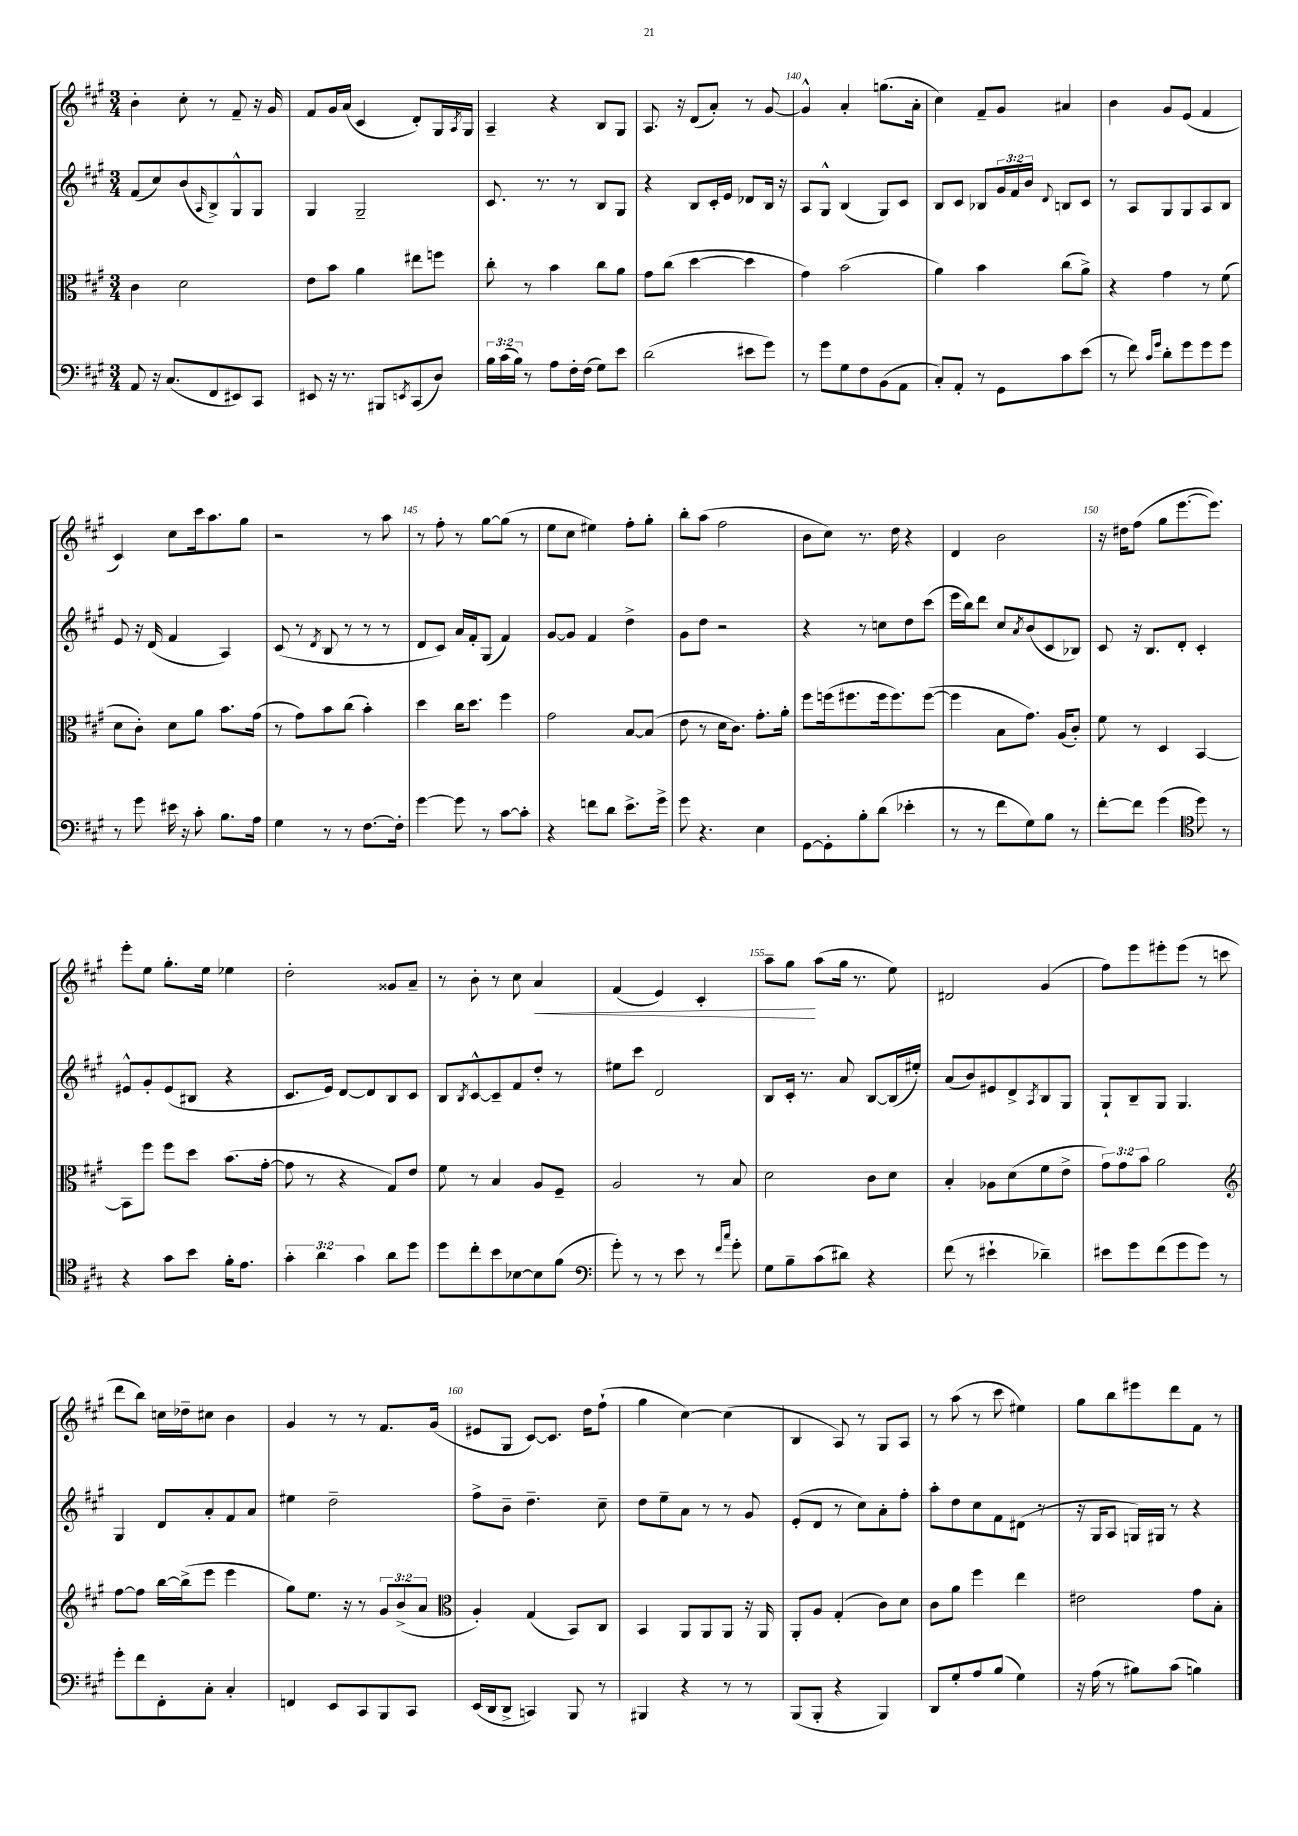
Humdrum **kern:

**kern	**kern	**kern	**kern	**dynam
*part4	*part3	*part2	*part1	*part1
*staff4	*staff3	*staff2	*staff1	*staff1
*clefF4	*clefC3	*clefG2	*clefG2	*
*k[f#c#g#]	*k[f#c#g#]	*k[f#c#g#]	*k[f#c#g#]	*
*M3/4	*M3/4	*M3/4	*M3/4	*
=136	=136	=136	=136	=136
8AA/	4c#\	(8f#/L	4b'\	.
16r	.	8cc#/)	.	.
(8.C#/L	.	.	.	.
.	2d\	(8b/	8cc#'\	.
.	.	16qqA/	.	.
8FF#/	.	8B^/)	8r	.
8EE#X/)	.	8G#^^/	8f#~/	.
8CC#/J	.	8G#/J	16r	.
.	.	.	16g#/	.
=137	=137	=137	=137	=137
8EE#X/	8e\L	4G#/	8f#/L	.
16r	8b\J	.	16g#/L	.
8.r	.	.	(16a/JJ	.
.	4a\	2G#~/	4c#/	.
8BBB#X/L	.	.	.	.
8qEEn/	.	.	.	.
(8CC#/	8ee#X\L	.	8d'/L)	.
8D/J)	8ffn\J	.	16G#/L	.
.	.	.	8qA/	.
.	.	.	16G#/JJ	.
=138	=138	=138	=138	=138
24B\LL	8cc#'\	8.c#/	4A~/	.
(24c#\	.	.	.	.
24B\JJ)	.	.	.	.
8r	8r	.	.	.
.	.	8.r	.	.
8A\L	4b\	.	4r	.
16F#'\L	.	8r	.	.
(16F#\JJ	.	.	.	.
8G#\L)	8cc#\L	8B/L	8B/L	.
8e\J	8a\J	8G#/J	8G#/J	.
=139	=139	=139	=139	=139
(2d\	8g#\L	4r	8.A/	.
.	(8cc#\J	.	.	.
.	.	.	16r	.
.	[4dd\	8B/L	(8d/L	.
.	.	16c#'/L	8a'/J)	.
.	.	16e/JJ	.	.
8e#X\L	4dd\]	8d-X/L	8r	.
8g#\J)	.	16B/Jk	[8g#/	.
.	.	16r	.	.
=140	=140	=140	=140	=140
8r	4g#\)	8A/L	4g#^^/]	.
8g#\L	.	8G#^^/J	.	.
8G#\	(2b\	(4B/	4a'/	.
8F#\	.	.	.	.
(8BB\	.	8G#/L)	(8.ggn\L	.
8AA\J	.	8c#/J	.	.
.	.	.	16a'\Jk	.
=141	=141	=141	=141	=141
8C#'/L)	4a\)	8B/L	4cc#\)	.
8AA'/J	.	8c#/J	.	.
8r	4b\	8B-X/L	8f#~/L	.
8GG#\L	.	24g#/L	8g#/J	.
.	.	24f#/	.	.
.	.	24b/JJ	.	.
.	.	8qqd/	.	.
8c#\	(8cc#\L	8Bn/L	4a#X/	.
(8e\J	8a^\J)	8c#/J	.	.
=142	=142	=142	=142	=142
8r	4r	8r	4b\	.
8f#\)	.	8A/L	.	.
16qqc#/LL	.	.	.	.
16qqg#/JJ	.	.	.	.
8d'\L	4g#\	8G#/	8g#/L	.
8g#\	.	8G#/	(8e/J	.
8g#\	8r	8A/	4f#/	.
8g#\J	(8f#\	8B/J	.	.
!!LO:LB:g=z
=143	=143	=143	=143	=143
8r	8d\L	8e/	4c#/)	.
8g#\	8c#'\J)	16r	.	.
.	.	(16d/	.	.
16e#X\	8d\L	4f#/	8cc#\L	.
16r	.	.	.	.
8c#'\	8a\J	.	16ccc#\k	.
.	.	.	8.aa\	.
8.B\L	8.b\L	4A/)	.	.
.	.	.	8gg#\J	.
16A\Jk	(16g#\Jk	.	.	.
=144	=144	=144	=144	=144
4G#\	8r	(8c#/	2r	.
.	8g#\L)	8r	.	.
.	.	8qd/	.	.
8r	8b\	8B/	.	.
8r	(8cc#\J	8r	.	.
[8.F#\L	4b'\)	8r	8r	.
.	.	8r	8aa\	.
16F#'\Jk]	.	.	.	.
=145	=145	=145	=145	=145
[4g#\	4dd\	8d/L	8r	.
.	.	8c#/J)	8ff#'\	.
8g#\]	16cc#\KL	16a/LL	8r	.
.	8.dd\J	16f#'/J	.	.
8r	.	(8G#/J	[8gg#\L	.
[8c#\L	4ff#\	4f#/)	(8gg#\J]	.
8c#'\J]	.	.	8r	.
=146	=146	=146	=146	=146
4r	2g#\	[8g#/L	8ee\L	.
.	.	8g#/J]	8cc#\J	.
8fn\L	.	4f#/	4ee#X\)	.
8d\J	.	.	.	.
8.e^\L	[8B/L	4dd^\	8ff#'\L	.
.	(8B/J]	.	8gg#'\J	.
16g#^\Jk	.	.	.	.
=147	=147	=147	=147	=147
8g#\	8e\	8g#\L	8bb'\L	.
4.r	8r	8dd\J	(8aa\J	.
.	16d\KL	2r	2ff#\	.
.	8.c#\J)	.	.	.
4E\	8.g#'\L	.	.	.
.	16a'\Jk	.	.	.
=148	=148	=148	=148	=148
[8GG#\L	8ff#\L	4r	8b\L	.
8GG#'\]	(16ffn\k	.	8cc#\J)	.
.	8.ff#X\	.	.	.
8B'\	.	8r	8.r	.
(8d\J	16ff#\k	8ccn\L	.	.
.	8.ff#\)	.	16dd\	.
4e-X'\	.	8dd\	4r	.
.	([8ff#\J	(8ccc#\J	.	.
=149	=149	=149	=149	=149
8r	4ff#\]	16eee\LL	4d/	.
.	.	16bb\J)	.	.
8r	.	8ddd\J	.	.
8f#\L	8B\L	8cc#/L	2b\	.
.	.	8qa/	.	.
8G#\)	8.g#\J)	(8b/	.	.
8B\J	.	8c#/	.	.
.	(16A/KL	.	.	.
8r	8c#'/J)	8B-X/J)	.	.
=150	=150	=150	=150	=150
[8f#'\L	8f#\	8c#/	16r	.
.	.	.	16dd#X\KL	.
8f#\J]	8r	16r	(8ff#\J	.
.	.	8.B/L	.	.
(4g#\	4D/	.	8gg#\L	.
.	.	8d'/J	[8.eee\	.
*clefC4	*	*	*	*
8dd\)	[4BB/	4c#'/	.	.
.	.	.	8.eee\J])	.
8r	.	.	.	.
!!LO:LB:g=z
=151	=151	=151	=151	=151
4r	8BB\L]	8e#X^^/L	8eee'\L	.
.	8ff#\J	8g#'/	8ee\J	.
8g#\L	8ff#\L	(8e#/	8.gg#'\L	.
8b\J	8dd\J	8B#X/J	.	.
.	.	.	16ee\Jk	.
16f#'\KL	(8.b\L	4r	4ee-X\	.
8.e\J	.	.	.	.
.	[16g#'\Jk	.	.	.
=152	=152	=152	=152	=152
6g#'\	8g#\]	8.c#/L	2dd'\	.
.	8r	.	.	.
6a\	.	.	.	.
.	.	16e/Jk)	.	.
.	4r	[8d/L	.	.
6g#\	.	.	.	.
.	.	8d/]	.	.
8a\L	8G#/L)	8B/	8g##X/L	.
8dd\J	8e/J	8c#/J	8a~/J	.
=153	=153	=153	=153	=153
8dd\L	8f#\	8B/L	8r	.
.	.	8qB/	.	.
8cc#'\	8r	[8c#^^/	8b'\	.
8b\	4B/	8c#~/]	8r	.
[8B-X\	.	8f#/	8cc#\	.
!	!	!	!	!LO:HP:b
8B-\]	8A/L	8dd'/J	4a/	<
(8f#\J	8F#~/J	8r	.	.
=154	=154	=154	=154	=154
*clefF4	*	*	*	*
8g#'\)	2A/	8ee#X\L	(4f#/	.
8r	.	8ccc#\J	.	.
8r	.	2d/	4e/)	.
8e\	.	.	.	.
8r	8r	.	4c#'/	.
16qqf#/LL	.	.	.	.
16qqcc#/JJ	.	.	.	.
8g#'\	8B/	.	.	.
=155	=155	=155	=155	=155
8G#\L	2d\	8B/L	8aa~\L	.
8B~\	.	16c#'/Jk	8gg#\J	.
.	.	8.r	.	.
(8c#\	.	.	(8aa\L	[
8d#X\J)	.	8a/	16gg#\Jk	.
.	.	.	8.r	.
4r	8c#\L	[8B/L	.	.
.	8d\J	(16B/L]	8ee\)	.
.	.	16ee#X'/JJ)	.	.
=156	=156	=156	=156	=156
(8f#\	4B'/	(8a/L	2d#X/	.
8r	.	8b/)	.	.
4e#X`\	8A-X\L	8e#X/	.	.
.	(8d\	8d^/	.	.
.	.	8qA/	.	.
4d-X~\)	8f#\	8B/	(4g#/	.
.	8e^\J	8G#/J	.	.
=157	=157	=157	=157	=157
8e#X\L	12g#\L)	8G#`/L	8ff#\L)	.
.	12g#\	.	.	.
8g#\	.	8B~/	8eee\	.
.	12b\J	.	.	.
(8f#\	2a\	8G#/J	8eee#X'\	.
8g#\	.	4.G#/	(8eee#\J	.
8g#\J)	.	.	8r	.
8r	.	.	8cccn\	.
!!LO:LB:g=z
=158	=158	=158	=158	=158
*	*clefG2	*	*	*
8g#'\L	[8ff#\L	4G#/	8ddd\L	.
8f#\	8ff#\J]	.	8bb\J)	.
8FF#'\	[16bb\LL	8d/L	16ccn\LL	.
.	(16bb^\J]	.	16dd-X~\J	.
8C#'\J	8eee\J	8a'/	8cc#X\J	.
4C#'/	4eee\	8f#/	4b\	.
.	.	8a/J	.	.
=159	=159	=159	=159	=159
4FFn/	8gg#\L)	4ee#X\	4g#/	.
.	8.ee\J	.	.	.
8EE/L	.	2dd~\	8r	.
.	16r	.	.	.
8CC#/	8r	.	8r	.
8BBB/	12g#/L	.	8.f#/L	.
.	(12b^/	.	.	.
8CC#/J	.	.	.	.
.	12a/J	.	.	.
.	.	.	(16g#/Jk	.
=160	=160	=160	=160	=160
*	*clefC3	*	*	*
(16EE/LL	4A'/)	8ff#^\L	8e#X/L	.
16DD/J	.	.	.	.
8DD^/J	.	8b~\J	8G#/J	.
4CCn/)	(4G#/	4.dd~\	[8c#/L)	.
.	.	.	8.c#/J]	.
8BBB/	8BB/L)	.	.	.
.	.	.	16dd\KL	.
8r	8C#/J	8cc#~\	(8ff#`\J	.
=161	=161	=161	=161	=161
4BBB#X/	4BB/	8dd\L	4gg#\	.
.	.	8ee~\	.	.
4r	8AA/L	8a\J	[4cc#\)	.
.	8AA/	8r	.	.
8r	8AA/J	8r	(4cc#\]	.
8r	16r	8g#/	.	.
.	16AA/	.	.	.
=162	=162	=162	=162	=162
(8BBB/L	8AA'/L	(8e'/L	4B/	.
8BBB'/J	8A/J	8d/J	.	.
4r	(4G#'/	8r	8A/)	.
.	.	8cc#\L)	8r	.
4BBB/)	8c#\L)	8a'\	8G#/L	.
.	8d\J	8ff#'\J	8A/J	.
=163	=163	=163	=163	=163
8DD/L	8c#\L	8aa'\L	8r	.
8G#'/	8a\J	8dd\	(8aa\	.
8A/	4ff#\	8cc#\	8r	.
(8B/J	.	8f#\	8ccc#\	.
4G#\)	4ee\	(8d#X\J	4ee#X\)	.
.	.	8r	.	.
=164	=164	=164	=164	=164
16r	2e#X\	16r	8gg#\L	.
(16A\	.	16G#/KL	.	.
8r	.	8A/J	8bb\	.
8B#X\L)	.	16Gn/LL)	8eee#X\	.
.	.	16G#X/JJ	.	.
(8c#\J	.	8r	8ddd\	.
4Bn\)	8g#\L	4r	8f#\J	.
.	8B'\J	.	8r	.
==	==	==	==	==
*-	*-	*-	*-	*-
